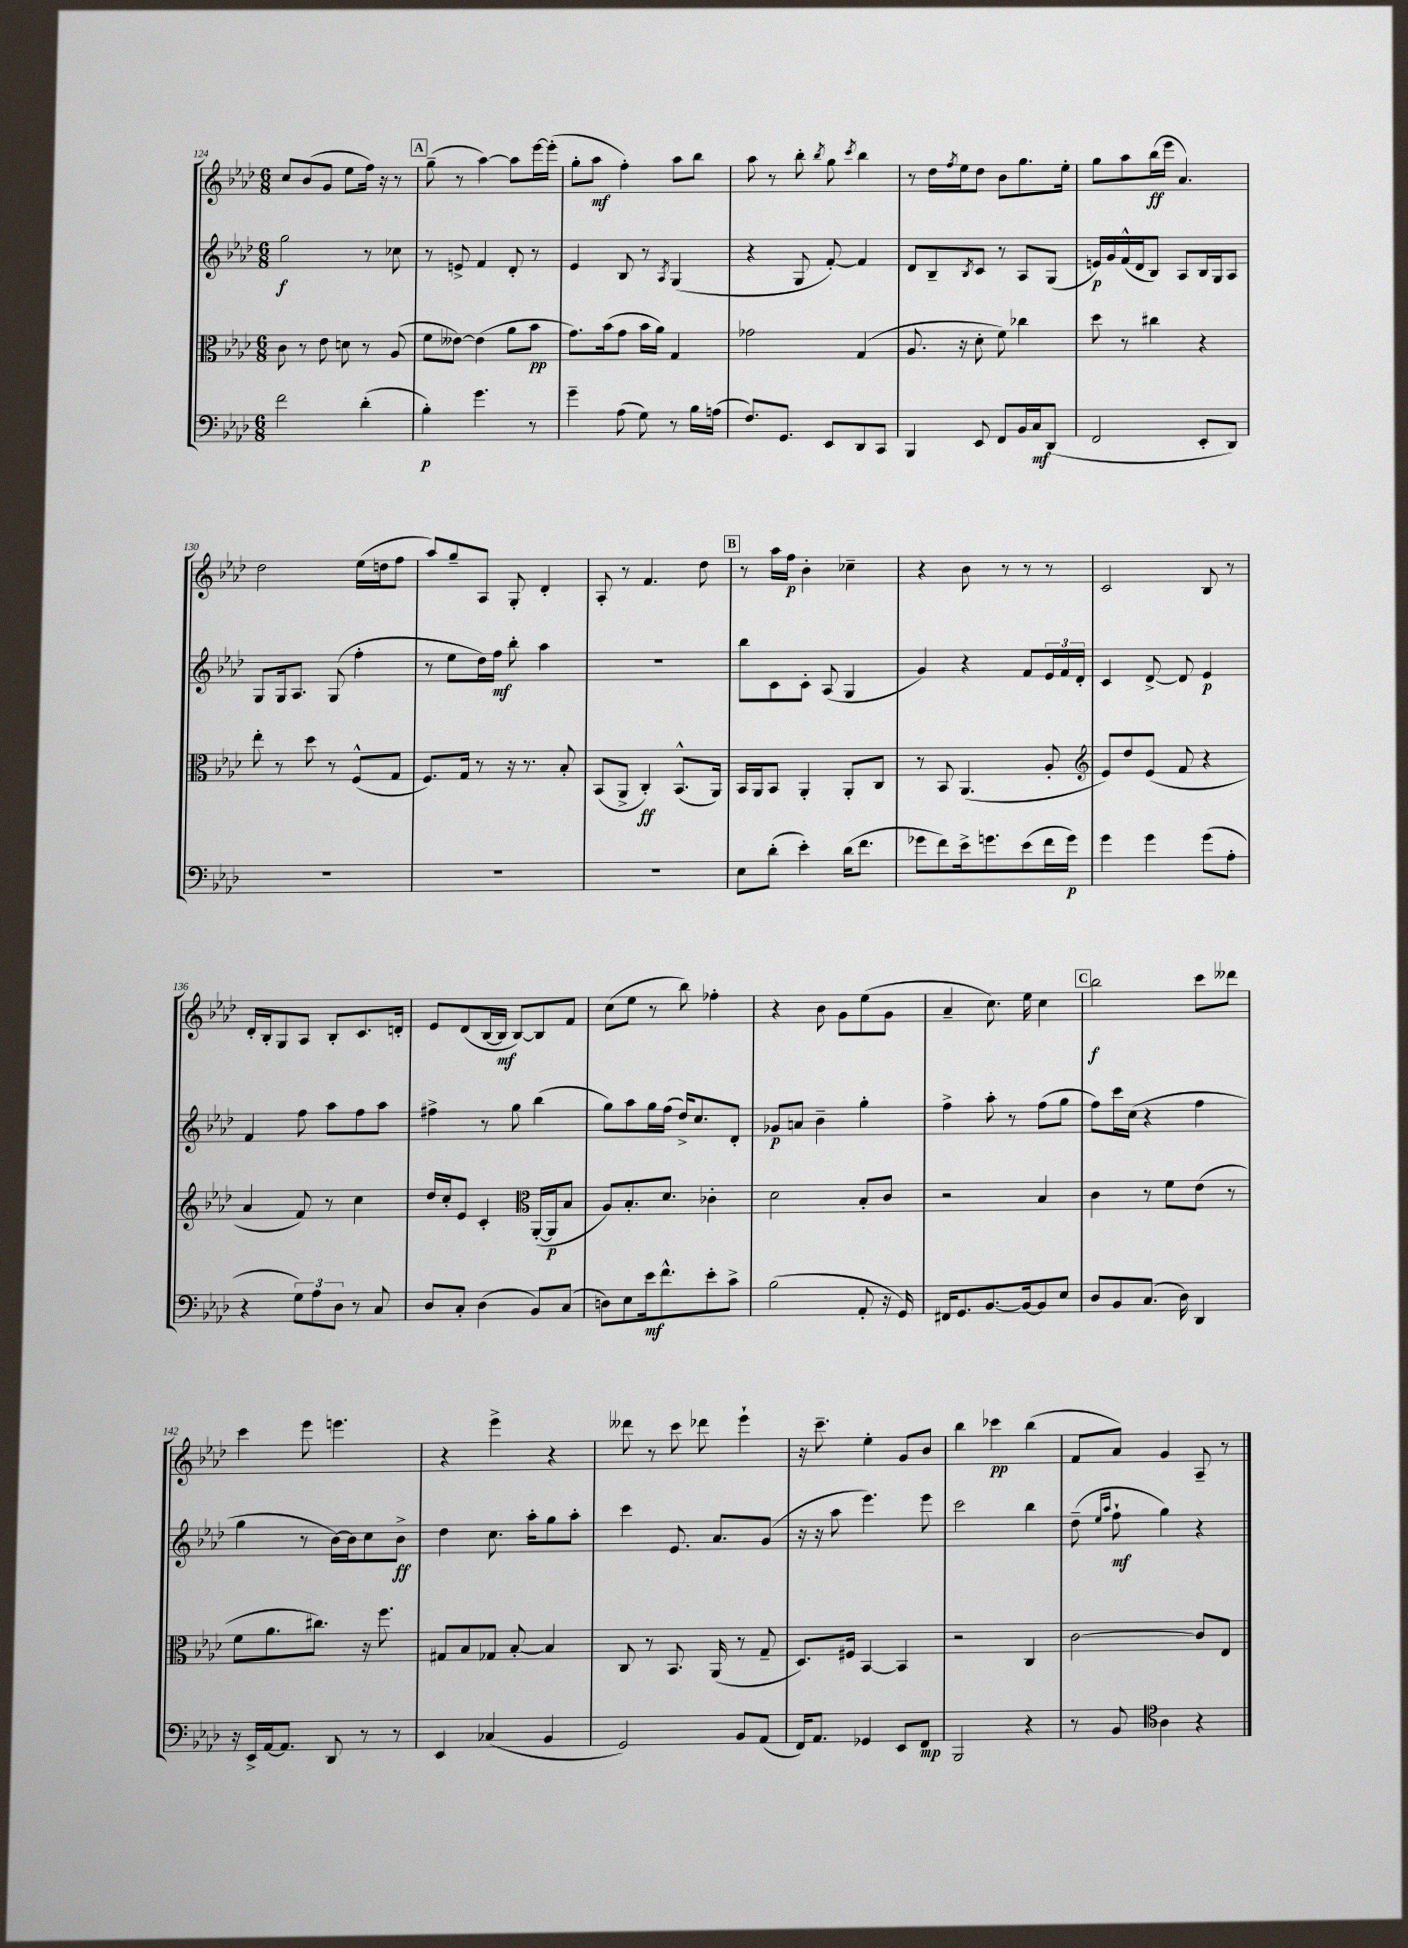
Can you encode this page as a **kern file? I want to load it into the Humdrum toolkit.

**kern	**dynam	**kern	**dynam	**kern	**dynam	**kern	**dynam
*part4	*part4	*part3	*part3	*part2	*part2	*part1	*part1
*staff4	*staff4	*staff3	*staff3	*staff2	*staff2	*staff1	*staff1
*clefF4	*	*clefC3	*	*clefG2	*	*clefG2	*
*k[b-e-a-d-]	*	*k[b-e-a-d-]	*	*k[b-e-a-d-]	*	*k[b-e-a-d-]	*
*M6/8	*	*M6/8	*	*M6/8	*	*M6/8	*
=124	=124	=124	=124	=124	=124	=124	=124
2f\	.	8c\	.	2gg\	f	8cc/L	.
.	.	8r	.	.	.	(8b-/	.
.	.	8e-\	.	.	.	8g/J	.
.	.	8dn\	.	.	.	8ee-\L	.
(4d-'\	.	8r	.	8r	.	16ff\Jk)	.
.	.	.	.	.	.	16r	.
.	.	(8A-/	.	8cc-X\	.	8r	.
!!LO:REH:place=s1:t=A
=125	=125	=125	=125	=125	=125	=125	=125
4B-'\)	p	8f\L	.	8r	.	(8gg~\	.
.	.	[8e--X\J)	.	8en^/	.	8r	.
4.g\	.	(4e--\]	.	4f/	.	[4aa-\)	.
.	.	8a-\L	.	8d-'/	.	8aa-\L]	.
8r	.	8b-\J	pp	8r	.	[16eee-\L	.
.	.	.	.	.	.	(16eee-'\JJ]	.
=126	=126	=126	=126	=126	=126	=126	=126
4g~\	.	8.g\L)	.	4e-/	.	8gg'\L	.
.	.	.	.	.	.	8aa-\J	mf
.	.	(16b-\k	.	.	.	.	.
(8A-\	.	8g\J	.	8B-/	.	4ff'\)	.
8G\)	.	16b-\LL	.	8r	.	.	.
.	.	16a-\JJ)	.	.	.	.	.
.	.	.	.	8qA-/	.	.	.
8r	.	4G/	.	(4G/	.	8aa-\L	.
16B-\LL	.	.	.	.	.	8bb-\J	.
(16An\JJ	.	.	.	.	.	.	.
=127	=127	=127	=127	=127	=127	=127	=127
8.F/L)	.	2g-X\	.	4r	.	8aa-\	.
.	.	.	.	.	.	8r	.
8.GG/J	.	.	.	.	.	.	.
.	.	.	.	8G/	.	8bb-'\	.
.	.	.	.	.	.	8qbb-/	.
8EE-/L	.	.	.	[8f'/)	.	8gg\	.
.	.	.	.	.	.	8qccc/	.
8DD-/	.	(4G/	.	4f/]	.	4bb-\	.
8CC/J	.	.	.	.	.	.	.
=128	=128	=128	=128	=128	=128	=128	=128
4BBB-/	.	8.A-/	.	8d-/L	.	8r	.
.	.	.	.	8B-~/	.	16dd-\LL	.
.	.	.	.	.	.	8qff/	.
.	.	16r	.	.	.	16ee-\J	.
.	.	.	.	8qB-/	.	.	.
8EE-/	.	8d-'\	.	8c/J	.	8dd-\J	.
8FF/L	.	8f\)	.	8r	.	8b-\L	.
16BB-/L	.	4cc-X\	.	8A-/L	.	8.gg\	.
16C/J	mf	.	.	.	.	.	.
(8DD-/J	.	.	.	(8G/J	.	.	.
.	.	.	.	.	.	16ee-'\Jk	.
=129	=129	=129	=129	=129	=129	=129	=129
2FF/	.	8dd-\	.	16en/LL)	p	8gg\L	.
.	.	.	.	16g/	.	.	.
.	.	8r	.	(16f^^/	.	8aa-\	.
.	.	.	.	16d-/J	.	.	.
.	.	4cc#X\	.	8B-/J)	.	(16bb-\L	ff
.	.	.	.	.	.	16eee-\JJ	.
.	.	.	.	8A-/L	.	4.a-/)	.
8EE-'/L	.	4r	.	16B-/L	.	.	.
.	.	.	.	16G/J	.	.	.
8DD-/J)	.	.	.	8A-/J	.	.	.
!!LO:LB:g=z
=130	=130	=130	=130	=130	=130	=130	=130
2.r	.	8ee-'\	.	8G/L	.	2dd-\	.
.	.	8r	.	16G/k	.	.	.
.	.	.	.	8.A-/J	.	.	.
.	.	8dd-\	.	.	.	.	.
.	.	8r	.	(8G/	.	.	.
.	.	(8F^^/L	.	4ff'\	.	(16ee-\LL	.
.	.	.	.	.	.	16ddn\J	.
.	.	8G/J	.	.	.	8ff\J	.
=131	=131	=131	=131	=131	=131	=131	=131
2.r	.	8.F/L)	.	8r	.	8aa-/L)	.
.	.	.	.	8ee-\L	.	8gg~/	.
.	.	16G/Jk	.	.	.	.	.
.	.	8r	.	16dd-\L)	.	8A-/J	.
.	.	.	.	16ff\JJ	mf	.	.
.	.	16r	.	8bb-'\	.	8G'/	.
.	.	8.r	.	.	.	.	.
.	.	.	.	4aa-\	.	4d-'/	.
.	.	8B-'/	.	.	.	.	.
=132	=132	=132	=132	=132	=132	=132	=132
2.r	.	(8BB-/L	.	2.r	.	8A-'/	.
.	.	8AA-^/J	.	.	.	8r	.
.	.	4C'/)	ff	.	.	4.f/	.
.	.	(8.BB-^^/L	.	.	.	.	.
.	.	.	.	.	.	8dd-\	.
.	.	16AA-/Jk)	.	.	.	.	.
!!LO:REH:place=s1:t=B
=133	=133	=133	=133	=133	=133	=133	=133
8E-\L	.	16BB-/LL	.	8bb-\L	.	8r	.
.	.	16AA-/J	.	.	.	.	.
(8d-'\J	.	8BB-/J	.	8c\	.	16aa-\LL	.
.	.	.	.	.	.	16ff\JJ	p
4e-'\)	.	4AA-'/	.	8c'\J	.	4b-'\	.
.	.	.	.	(8A-/	.	.	.
(16d-\KL	.	8AA-'/L	.	4G/	.	4cc-X~\	.
8.f\J	.	.	.	.	.	.	.
.	.	8C/J	.	.	.	.	.
=134	=134	=134	=134	=134	=134	=134	=134
8g-X\L	.	8r	.	4g/)	.	4r	.
8f\)	.	8BB-/	.	.	.	.	.
16e-^\k	.	(4.AA-/	.	4r	.	8b-\	.
8.gn\	.	.	.	.	.	.	.
.	.	.	.	.	.	8r	.
(8e-\	.	.	.	8f/L	.	8r	.
16f\L	.	8A-'/	.	24e-/L	.	8r	.
.	.	.	.	24f/	.	.	.
16g\JJ)	p	.	.	.	.	.	.
.	.	.	.	24d-'/JJ	.	.	.
=135	=135	=135	=135	=135	=135	=135	=135
*	*	*clefG2	*	*	*	*	*
4g\	.	8e-/L)	.	4c/	.	2c/	.
.	.	8dd-/	.	.	.	.	.
4g\	.	(8e-/J	.	[8d-^/	.	.	.
.	.	8f/	.	8d-/]	.	.	.
(8g\L	.	4r	.	4e-/	p	8B-/	.
8A-'\J	.	.	.	.	.	8r	.
!!LO:LB:g=z
=136	=136	=136	=136	=136	=136	=136	=136
4r	.	4a-/	.	4f/	.	16d-'/LL	.
.	.	.	.	.	.	16B-'/J	.
.	.	.	.	.	.	8G/	.
12G\L)	.	8f/)	.	8ff\	.	8A-/J	.
12A-\	.	.	.	.	.	.	.
.	.	8r	.	8aa-\L	.	8B-'/L	.
12D-\J	.	.	.	.	.	.	.
8r	.	4cc\	.	8ff\	.	8.c/	.
8C/	.	.	.	8aa-\J	.	.	.
.	.	.	.	.	.	16dn'/Jk	.
=137	=137	=137	=137	=137	=137	=137	=137
8D-/L	.	16dd-/LL	.	4ff#X^\	.	8e-/L	.
.	.	16cc'/J	.	.	.	.	.
8C'/J	.	8e-/J	.	.	.	(8d-/	.
(4D-\	.	4c'/	.	8r	.	[16B-/L	.
.	.	.	.	.	.	16B-/JJ]	mf
.	.	.	.	8gg\	.	[8B-/L)	.
*	*	*clefC3	*	*	*	*	*
8BB-/L)	.	([16AA-'/LL	.	(4bb-\	.	8B-/]	.
.	.	16AA-/J]	p	.	.	.	.
(8C/J	.	8B-/J	.	.	.	8f/J	.
=138	=138	=138	=138	=138	=138	=138	=138
8Dn\L)	.	8A-/L)	.	8gg\L)	.	(8cc\L	.
8E-\	.	8.B-'/	.	8aa-\	.	8ee-\J	.
16e-\k	mf	.	.	16gg\L	.	8r	.
8.f^^\	.	8.d-/J	.	(16ff\JJ	.	.	.
.	.	.	.	16dd-^/KL)	.	8bb-\)	.
.	.	.	.	8.cc/	.	.	.
8e-'\	.	4c-X'\	.	.	.	4ff-X'\	.
8c^\J	.	.	.	8d-'/J	.	.	.
=139	=139	=139	=139	=139	=139	=139	=139
(2B-\	.	2d-\	.	8g-X/L	p	4r	.
.	.	.	.	8an/J	.	.	.
.	.	.	.	4b-~\	.	8b-\	.
.	.	.	.	.	.	8g\L	.
8AA-'/	.	8B-'/L	.	4gg'\	.	(8ee-\	.
16r	.	8c/J	.	.	.	8g\J	.
16GG/)	.	.	.	.	.	.	.
=140	=140	=140	=140	=140	=140	=140	=140
16FF#X/KL	.	2r	.	4ff^\	.	4a-~/	.
8.GG/	.	.	.	.	.	.	.
[8.BB-/	.	.	.	8aa-'\	.	8.cc\)	.
.	.	.	.	8r	.	.	.
16BB-/k_	.	.	.	.	.	16ee-\	.
8BB-/]	.	4B-/	.	(8ff\L	.	4cc\	.
8E-/J	.	.	.	8gg\J	.	.	.
!!LO:REH:place=s1:t=C
=141	=141	=141	=141	=141	=141	=141	=141
8D-/L	.	4c\	.	8ff\L)	.	2bb-\	f
8BB-/	.	.	.	16ccc\L	.	.	.
.	.	.	.	(16cc\JJ	.	.	.
(8.C/J	.	8r	.	4r	.	.	.
.	.	8f\L	.	.	.	.	.
16D-\)	.	.	.	.	.	.	.
4DD-/	.	(8e-\J	.	4ff\	.	8ccc\L	.
.	.	8r	.	.	.	8ddd--X\J	.
!!LO:LB:g=z
=142	=142	=142	=142	=142	=142	=142	=142
16r	.	8f\L	.	4gg\	.	4ccc\	.
16EE-^/LL	.	.	.	.	.	.	.
[16AA-/J	.	8.a-\	.	.	.	.	.
8.AA-/J]	.	.	.	.	.	.	.
.	.	.	.	8r	.	8eee-\	.
.	.	8.cc#X\J)	.	.	.	.	.
8DD-/	.	.	.	[16b-\LL)	.	4.eeen\	.
.	.	.	.	16b-\J]	.	.	.
8r	.	16r	.	8cc\	.	.	.
.	.	8.ff\	.	.	.	.	.
8r	.	.	.	8b-^\J	ff	.	.
=143	=143	=143	=143	=143	=143	=143	=143
4EE-/	.	8G#X/L	.	4dd-\	.	4r	.
.	.	8B-/	.	.	.	.	.
(4C-X/	.	8G-X/J	.	8.cc\	.	4eee-^\	.
.	.	[8B-'/	.	.	.	.	.
.	.	.	.	16aa-'\KL	.	.	.
4BB-/	.	4B-/]	.	8gg\	.	4r	.
.	.	.	.	8aa-'\J	.	.	.
=144	=144	=144	=144	=144	=144	=144	=144
2GG/)	.	8C/	.	4ccc\	.	8ddd--X\	.
.	.	8r	.	.	.	8r	.
.	.	8.BB-/	.	8.e-/	.	8ccc\	.
.	.	.	.	.	.	8ddd-X\	.
.	.	(16AA-/	.	8.a-/L	.	.	.
8BB-/L	.	8r	.	.	.	4eee-`\	.
(8AA-/J	.	8G~/	.	(8g/J	.	.	.
=145	=145	=145	=145	=145	=145	=145	=145
16FF/KL)	.	8.D-/L)	.	16r	.	16r	.
8.AA-/J	.	.	.	16r	.	8.ccc~\	.
.	.	.	.	8aa-\	.	.	.
.	.	16F#X/Jk	.	.	.	.	.
4GG-X/	.	[4BB-/	.	4.eee-\)	.	4ee-'\	.
8EE-/L	.	4BB-/]	.	.	.	8g/L	.
8FF/J	mp	.	.	8eee-\	.	8b-/J	.
=146	=146	=146	=146	=146	=146	=146	=146
2BBB-/	.	2r	.	2ccc\	.	4bb-\	.
.	.	.	.	.	.	4ccc-X\	pp
4r	.	4C/	.	4bb-\	.	(4bb-\	.
=147	=147	=147	=147	=147	=147	=147	=147
8r	.	[2c\	.	(8dd-~\	.	8f/L	.
.	.	.	.	16qqee-/LL	.	.	.
.	.	.	.	16qqaa-/JJ	.	.	.
8BB-/	.	.	.	8ff`\	mf	8a-/J)	.
*clefC4	*	*	*	*	*	*	*
4A-\	.	.	.	4gg\)	.	4g/	.
4r	.	8c/L]	.	4r	.	8A-~/	.
.	.	8E-/J	.	.	.	8r	.
==	==	==	==	==	==	==	==
*-	*-	*-	*-	*-	*-	*-	*-
